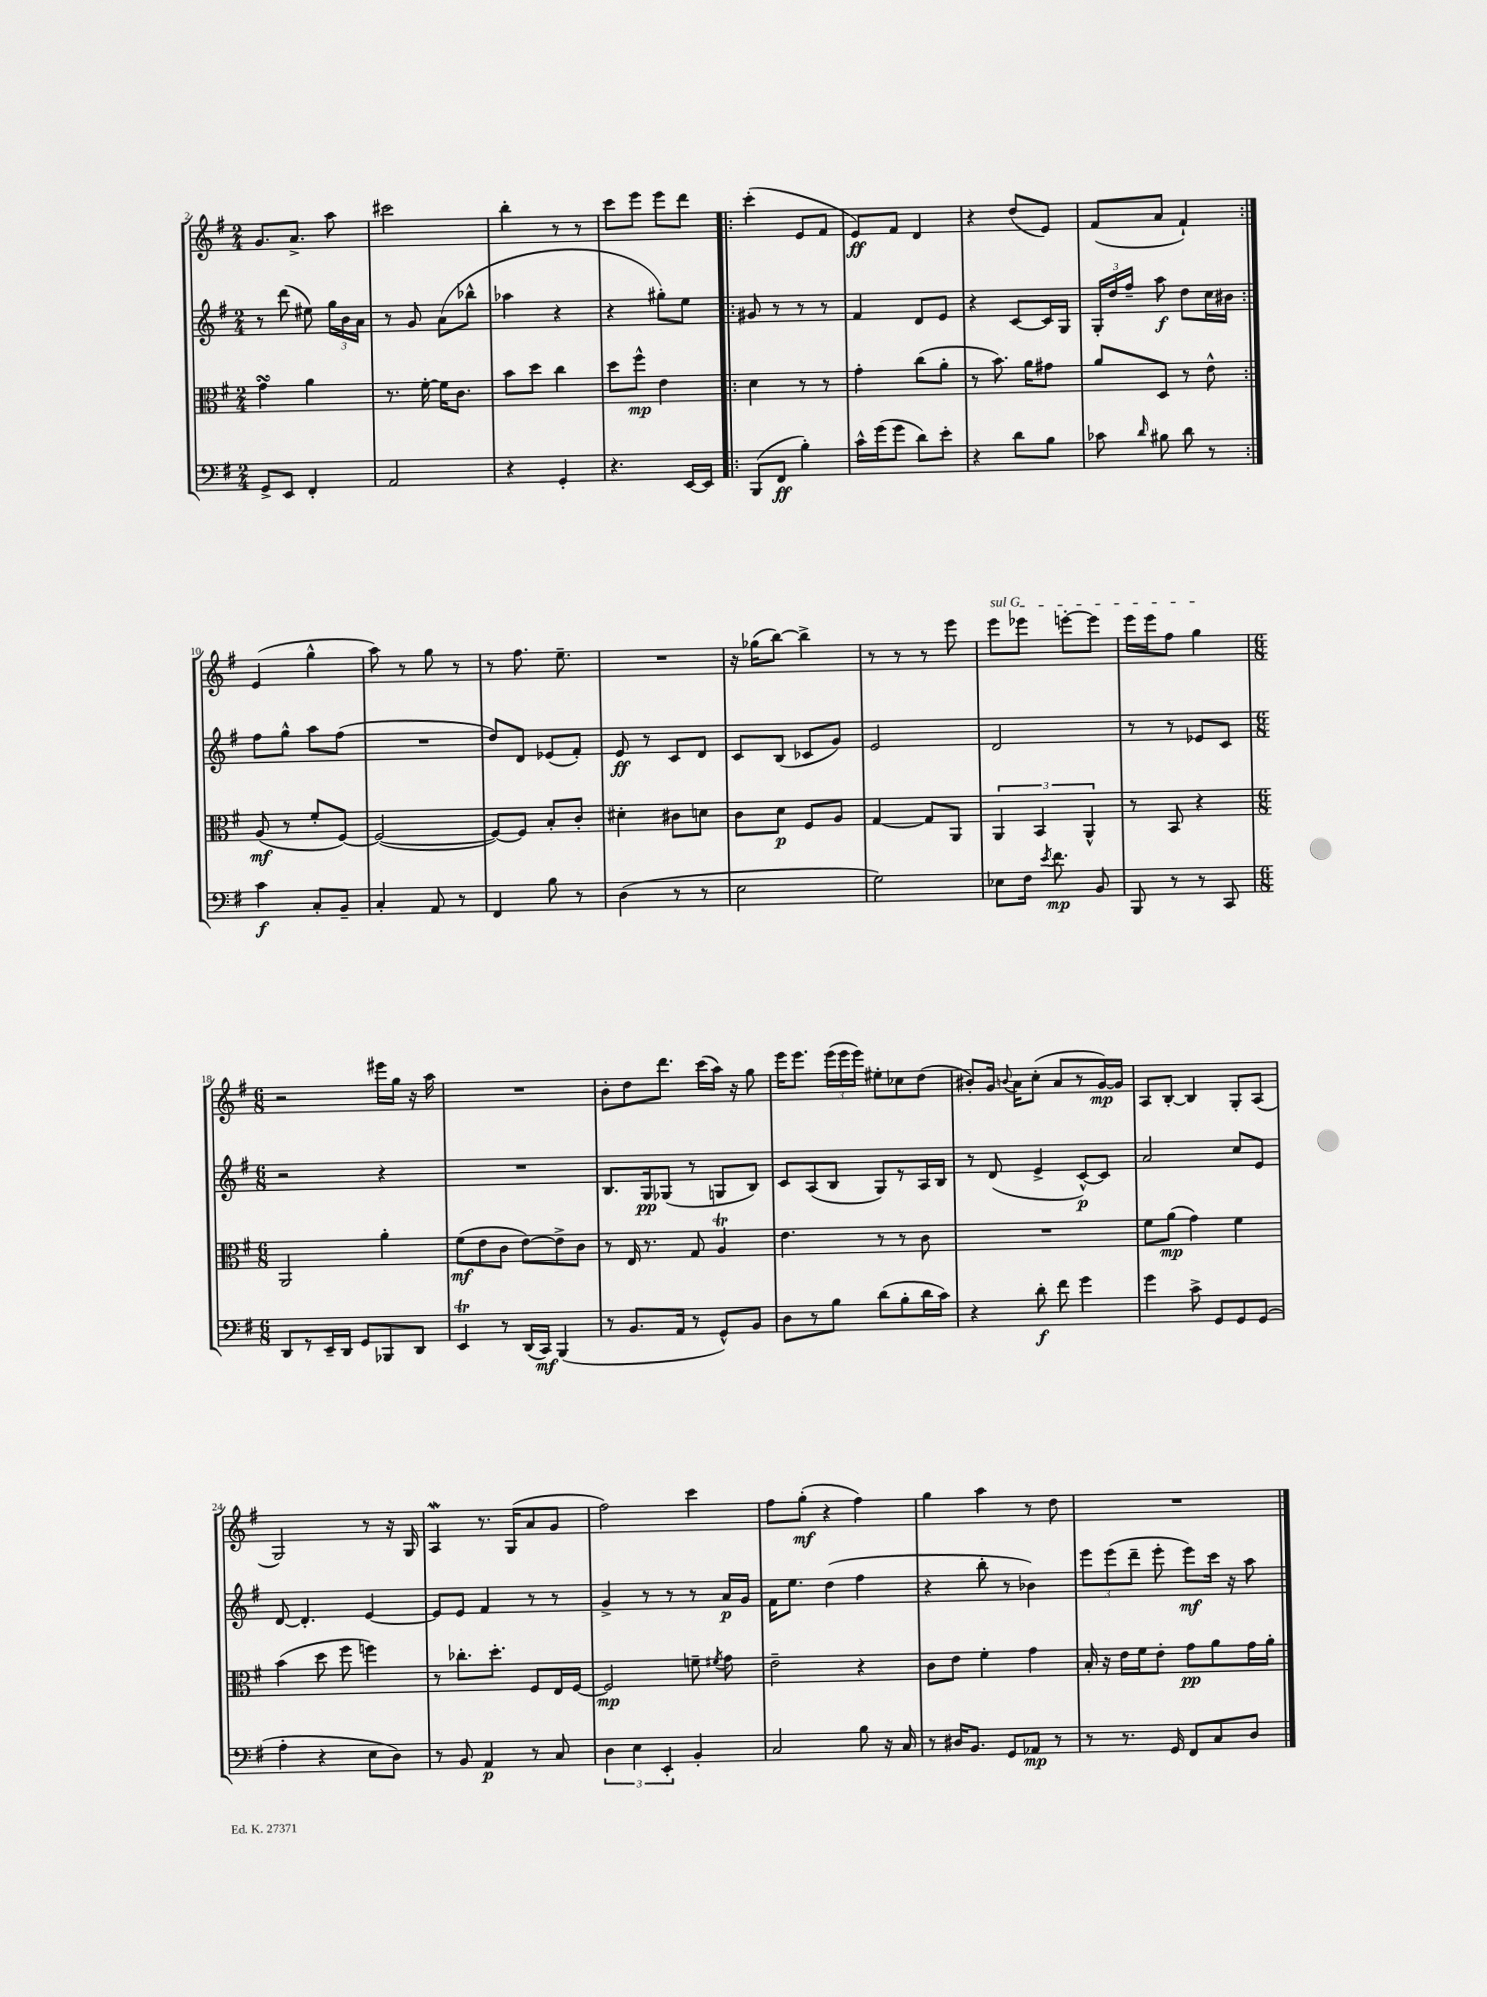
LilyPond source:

<<
\new StaffGroup <<
\new Staff = "s0" {
    \clef treble \key g \major \numericTimeSignature \time 2/4
    \autoBeamOff g'8.[ a'8.]-> a''8 |
    cis'''2 |
    b''4-. r8 r8 |
    c'''8[ e'''8] e'''8[ d'''8] |
    \repeat volta 2 { c'''4-.( e'8[ fis'8] |
    e'8[\ff) fis'8] d'4 |
    r4 d''8[( e'8]) |
    fis'8[( a'8] fis'4-!) | }
    e'4( g''4-^ |
    a''8) r8 g''8 r8 |
    r8 fis''8. e''8.-- |
    R2 |
    r16 ges''16[( b''8]~) b''4-> |
    r8 r8 r8 e'''8 |
    \once \override TextSpanner.bound-details.left.text = \markup { \italic "sul G" } e'''8[\startTextSpan ees'''8] e'''8[~-. e'''8] |
    e'''16[ e'''16 fis''8] g''4\stopTextSpan |
    \numericTimeSignature \time 6/8 r2 eis'''16[ g''16] r16 a''16 |
    R2. |
    b'8[-. d''8 d'''8.] c'''16[( a''16]) r16 g''8 |
    e'''16[ e'''8.] \tuplet 3/2 { e'''16[( e'''16 e'''16]) } eis''8[-. ces''8 d''8]( |
    bis'8[-.) g'16] \appoggiatura { b'8 } a'16[ c''8]-.( a'8[ r8 g'16~\mp) g'16] |
    a8[ b8]~-. b4 g8[-. a8]( |
    g2) r8 r16 g16 |
    a4\mordent r8. g16[( a'8 g'8] |
    fis''2) c'''4 |
    fis''8[ g''8]-.\mf( r4 fis''4) |
    g''4 a''4 r8 d''8 |
    R2. \bar "|." |
}
\new Staff = "s1" {
    \clef treble \key g \major \numericTimeSignature \time 2/4
    \autoBeamOff r8 d'''8( eis''8) \tuplet 3/2 { g''16[ b'16 a'16] } |
    r8 g'8 a'8[( bes''8]-^ |
    aes''4 r4 |
    r4 gis''8[-.) e''8] |
    \repeat volta 2 { gis'8 r8 r8 r8 |
    fis'4 d'8[ e'8] |
    r4 c'8[~ c'16 g16] |
    \tuplet 3/2 { g16[-. d''16 fis''16]-- } a''8\f d''8[ c''16 bis'16] | }
    fis''8[ g''8]-^ a''8[ fis''8]( |
    R2 |
    d''8[) d'8] ees'8[( fis'8]-.) |
    e'8\ff r8 c'8[ d'8] |
    c'8[ b8]( ces'8[ g'8]) |
    e'2 |
    d'2 |
    r8 r8 ees'8[ c'8] |
    \numericTimeSignature \time 6/8 r2 r4 |
    R2. |
    b8.[ g16\pp ges8]( r8 g8[ b8]) |
    c'8[ a8( b8] g8[) r8 a16 b16] |
    r8 d'8( e'4-> c'8[~-^\p) c'8] |
    a'2 c''8[ e'8] |
    d'8~ d'4.-. e'4~ |
    e'8[ e'8] fis'4 r8 r8 |
    g'4-> r8 r8 r8 a'16[\p g'16] |
    fis'16[ e''8.] d''4( fis''4 |
    r4 b''8-. r8 bes'4) |
    \tuplet 3/2 { e'''8[ e'''8( d'''8]-- } e'''8-. e'''8[\mf) c'''16] r16 a''8 \bar "|." |
}
\new Staff = "s2" {
    \clef alto \key g \major \numericTimeSignature \time 2/4
    \autoBeamOff g'4\turn a'4 |
    r8. fis'16~-. fis'16[ c'8.] |
    b'8[ d''8] c''4 |
    d''8[ fis''8]-^\mp e'4 |
    \repeat volta 2 { d'4 r8 r8 |
    g'4-. c''8[( a'8]-. |
    r8 b'8.) a'16[ gis'8] |
    a'8[ d8] r8 e'8-^ | }
    a8\mf( r8 fis'8[-. fis8]~) |
    fis2~( |
    fis8[~) fis8] b8[-. c'8]-. |
    dis'4-. cis'8[ d'8] |
    c'8[ d'8]\p fis8[ a8] |
    g4~ g8[ a,8] |
    \tuplet 3/2 { a,4 b,4 a,4-^ } |
    r8 b,8 r4 |
    \numericTimeSignature \time 6/8 a,2 a'4-. |
    fis'8[\mf( e'8 c'8] e'8[~) e'8-> c'8] |
    r8 e16 r8. g8 a4\trill |
    e'4. r8 r8 c'8 |
    R2. |
    fis'8[ a'8]\mp( g'4) fis'4 |
    b'4( d''8 fis''8 f''4) |
    r8 ces''8.[-. d''8.]-. fis8[ e16 fis16]~ |
    fis2\mp f'8-- \acciaccatura { fis'8 } g'8 |
    e'2-- r4 |
    c'8[ e'8] fis'4-. g'4 |
    b16-. r16 e'16[ fis'16 e'8]-. g'8[\pp a'8 g'16 a'16]-. \bar "|." |
}
\new Staff = "s3" {
    \clef bass \key g \major \numericTimeSignature \time 2/4
    \autoBeamOff g,8[-> e,8] fis,4-. |
    a,2 |
    r4 g,4-. |
    r4. e,16[~ e,16] |
    \repeat volta 2 { b,,8[( fis,8]\ff b4-.) |
    c'16[-^ g'16( g'8] d'8[) e'8]-. |
    r4 d'8[ b8] |
    ces'8 \grace { d'16 } bis8 d'8 r8 | }
    c'4\f c8[-. b,8]-- |
    c4-. a,8 r8 |
    fis,4 b8 r8 |
    d4( r8 r8 |
    e2 |
    g2) |
    ees8[ fis16] \acciaccatura { e'8 } fis'8.\mp b,8 |
    b,,8 r8 r8 c,8 |
    \numericTimeSignature \time 6/8 d,8[ r8 e,16-- d,16] g,8[ bes,,8 d,8] |
    e,4\trill r8 d,16[( c,16]\mf) b,,4( |
    r8 b,8.[ a,16] r8 g,8[-^) b,8] |
    d8[ r8 b8] d'8[( b8-. d'16 c'16]) |
    r4 d'8-.\f fis'8 g'4 |
    g'4 c'8-> g,8[ g,8 g,8]( |
    a4-. r4 e8[ d8]) |
    r8 b,8 a,4\p r8 c8 |
    \tuplet 3/2 { d4 e4 e,4-. } b,4-. |
    c2 b8 r16 c16 |
    r8 dis16[ b,8.] g,8[ aes,8]\mp r8 |
    r8 r8. g,16 fis,8[ c8 d8] \bar "|." |
}
>>
>>
\layout { \context { \Score currentBarNumber = #2 } }
